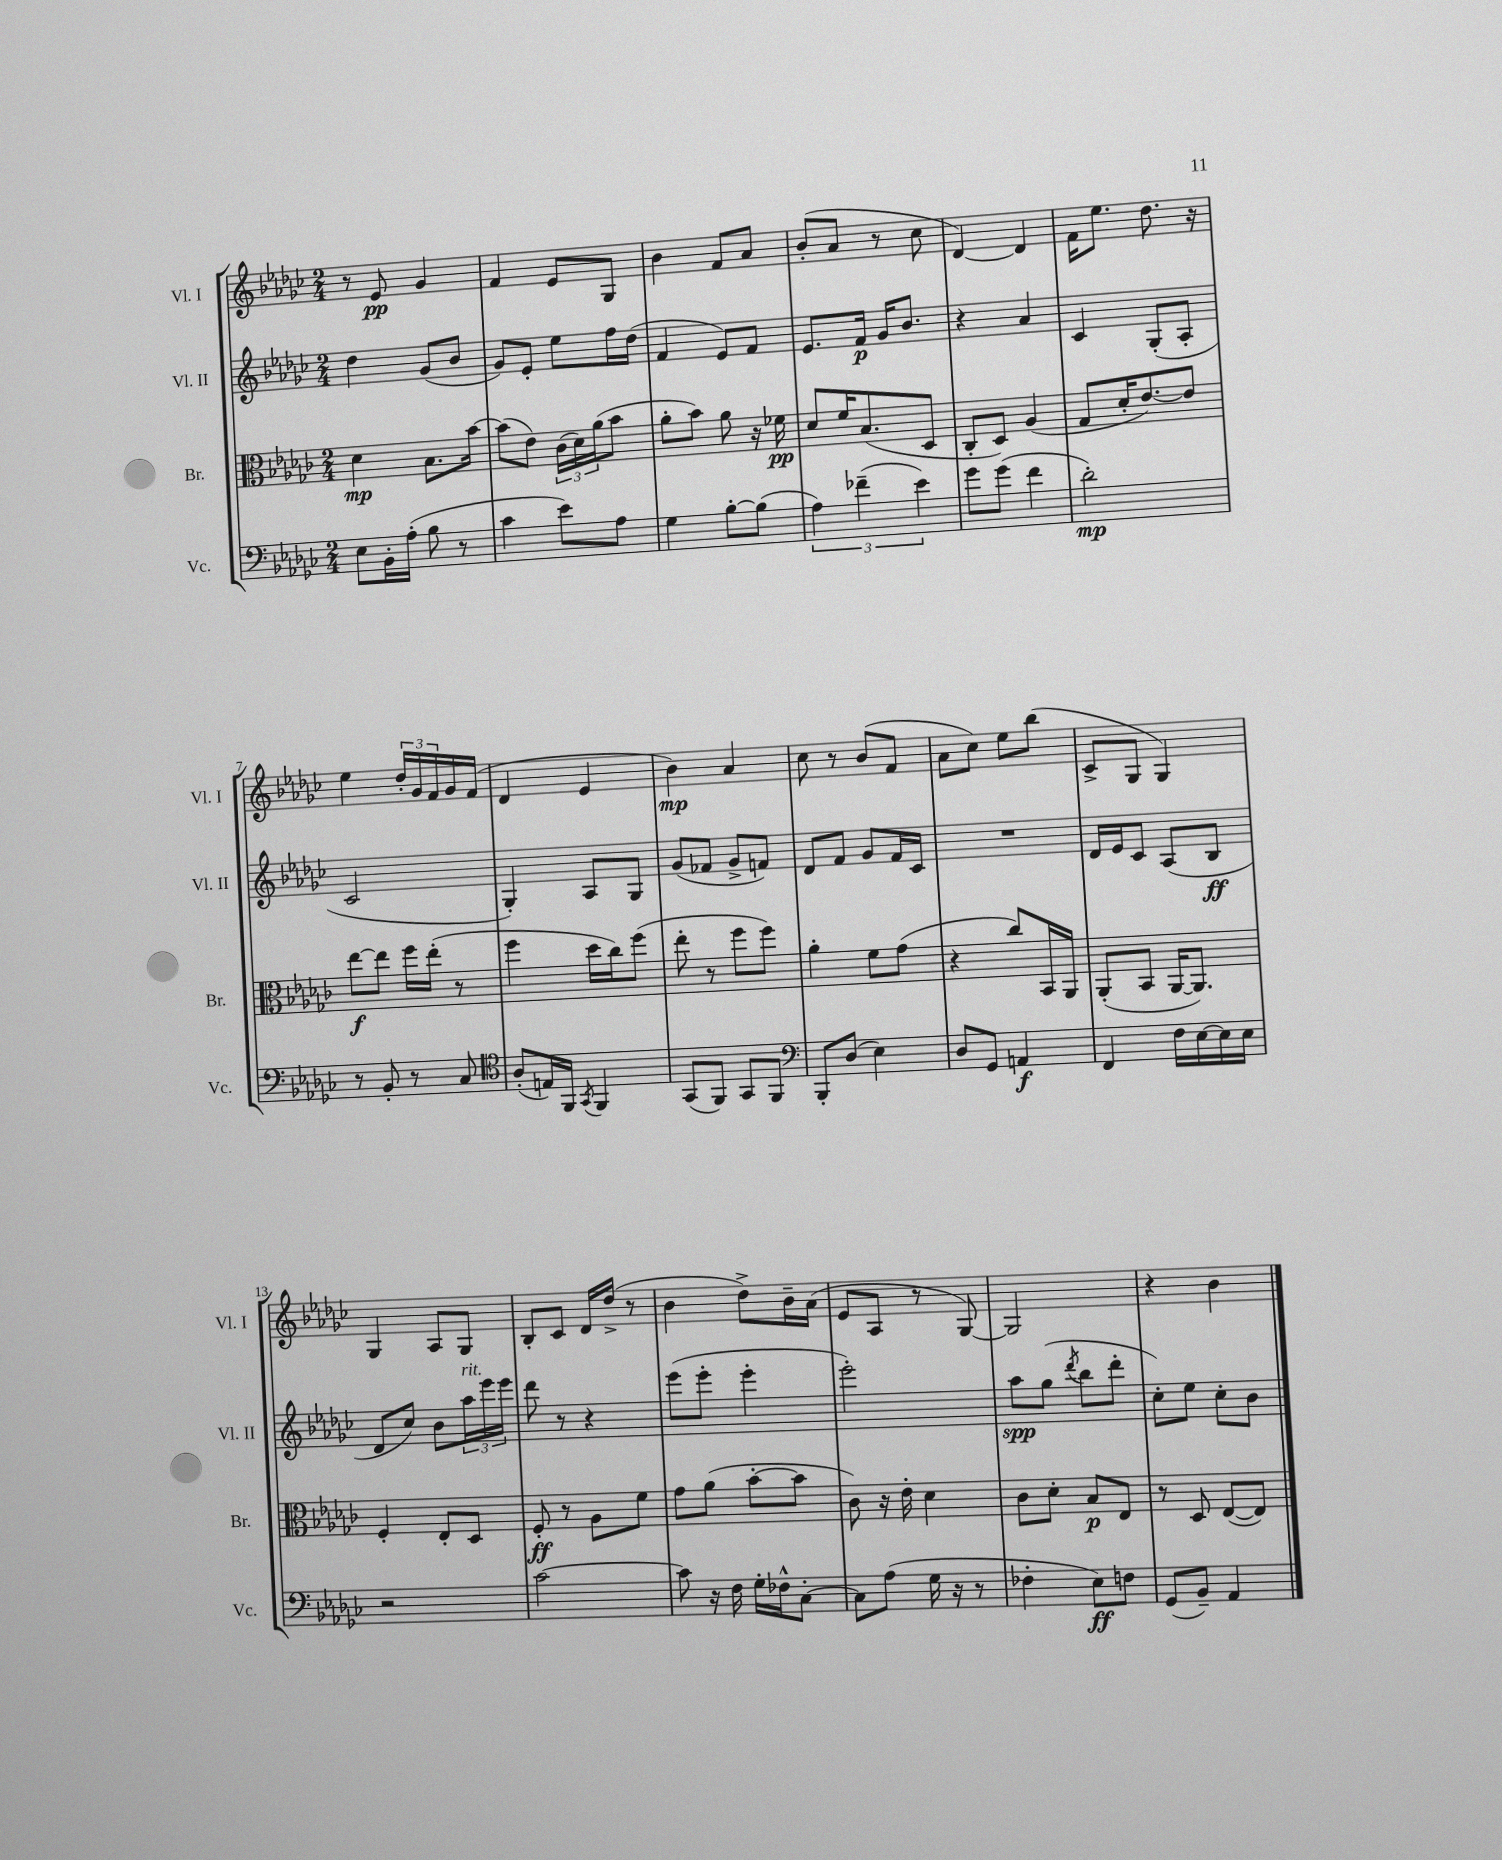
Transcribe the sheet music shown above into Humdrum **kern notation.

**kern	**dynam	**kern	**dynam	**kern	**dynam	**kern	**dynam
*part4	*part4	*part3	*part3	*part2	*part2	*part1	*part1
*staff4	*staff4	*staff3	*staff3	*staff2	*staff2	*staff1	*staff1
*I"Vc.	*	*I"Br.	*	*I"Vl. II	*	*I"Vl. I	*
*I'Vc.	*	*I'Br.	*	*I'Vl. II	*	*I'Vl. I	*
*clefF4	*	*clefC3	*	*clefG2	*	*clefG2	*
*k[b-e-a-d-g-c-]	*	*k[b-e-a-d-g-c-]	*	*k[b-e-a-d-g-c-]	*	*k[b-e-a-d-g-c-]	*
*M2/4	*	*M2/4	*	*M2/4	*	*M2/4	*
=1	=1	=1	=1	=1	=1	=1	=1
8E-\L	.	4d-\	mp	4dd-\	.	8r	.
16BB-'\L	.	.	.	.	.	8e-/	pp
(16A-'\JJ	.	.	.	.	.	.	.
8B-\	.	8.B-\L	.	(8g-/L	.	4g-/	.
8r	.	.	.	8b-/J	.	.	.
.	.	[16b-\Jk	.	.	.	.	.
=2	=2	=2	=2	=2	=2	=2	=2
4c-\	.	(8b-\L]	.	8g-/L)	.	4f/	.
.	.	8e-\J)	.	8e-'/J	.	.	.
8e-\L)	.	(24c-\LL	.	8ee-\L	.	8e-/L	.
.	.	24d-\)	.	.	.	.	.
.	.	(24a-\J	.	.	.	.	.
8A-\J	.	8b-\J	.	16ff\L	.	8G-/J	.
.	.	.	.	(16dd-\JJ	.	.	.
=3	=3	=3	=3	=3	=3	=3	=3
4G-\	.	8a-'\L	.	4f/	.	4b-\	.
.	.	8b-\J)	.	.	.	.	.
[8B-'\L	.	8a-\	.	8e-/L)	.	8f/L	.
(8B-\J]	.	16r	.	8f/J	.	8a-/J	.
.	.	16f-X\	pp	.	.	.	.
=4	=4	=4	=4	=4	=4	=4	=4
6A-\)	.	8d-/L	.	8.e-/L	.	(8b-'/L	.
.	.	16f/K	.	.	.	8a-/J	.
(6f-X~\	.	.	.	.	.	.	.
.	.	(8.B-/	.	16f/Jk	p	.	.
.	.	.	.	16g-/KL	.	8r	.
.	.	.	.	8.b-/J	.	.	.
6e-\)	.	.	.	.	.	.	.
.	.	8D-/J	.	.	.	8cc-\	.
=5	=5	=5	=5	=5	=5	=5	=5
8g-\L	.	8C-'/L	.	4r	.	[4d-/)	.
(8g-\J	.	8D-/J)	.	.	.	.	.
4f\	.	(4A-/	.	4a-/	.	4d-/]	.
=6	=6	=6	=6	=6	=6	=6	=6
2d-'\)	mp	8G-/L	.	4c-/	.	16f\KL	.
.	.	.	.	.	.	8.ee-\J	.
.	.	16d-'/K	.	.	.	.	.
.	.	[8.e-/)	.	.	.	.	.
.	.	.	.	(8G-'/L	.	8.dd-\	.
.	.	8e-/J]	.	8A-'/J	.	.	.
.	.	.	.	.	.	16r	.
!!LO:LB:g=z
=7	=7	=7	=7	=7	=7	=7	=7
8r	.	[8ee-\L	f	2c-/	.	4ee-\	.
8BB-'/	.	8ee-\J]	.	.	.	.	.
8r	.	16ff\LL	.	.	.	24dd-'/LL	.
.	.	.	.	.	.	24g-/	.
.	.	(16ee-'\JJ	.	.	.	.	.
.	.	.	.	.	.	24f/	.
8C-/	.	8r	.	.	.	16g-/	.
.	.	.	.	.	.	(16f/JJ	.
=8	=8	=8	=8	=8	=8	=8	=8
*clefC4	*	*	*	*	*	*	*
(8A-'/L	.	4ff\	.	4G-'/)	.	4d-/	.
16En/L)	.	.	.	.	.	.	.
16FF/JJ	.	.	.	.	.	.	.
8qGG-/	.	.	.	.	.	.	.
4FF/	.	16dd-\LL	.	8A-/L	.	4e-/	.
.	.	16cc-\J)	.	.	.	.	.
.	.	(8ff\J	.	8G-/J	.	.	.
=9	=9	=9	=9	=9	=9	=9	=9
(8GG-/L	.	8ee-'\	.	(8g-/L	.	4b-\)	mp
8FF/J)	.	8r	.	8f-X/J	.	.	.
8GG-/L	.	8ff\L	.	8g-^/L	.	4a-/	.
8FF/J	.	8ff\J)	.	8fn/J)	.	.	.
=10	=10	=10	=10	=10	=10	=10	=10
*clefF4	*	*	*	*	*	*	*
8BBB-'/L	.	4a-'\	.	8d-/L	.	8cc-\	.
(8D-/J	.	.	.	8f/J	.	8r	.
4E-\)	.	8f\L	.	8g-/L	.	(8b-/L	.
.	.	(8g-\J	.	16f/L	.	8f/J	.
.	.	.	.	16c-/JJ	.	.	.
=11	=11	=11	=11	=11	=11	=11	=11
8D-/L	.	4r	.	2r	.	8a-\L	.
8GG-/J	.	.	.	.	.	8cc-\J)	.
4AAn/	f	8cc-/L)	.	.	.	8ee-\L	.
.	.	16BB-/L	.	.	.	(8bb-\J	.
.	.	16AA-/JJ	.	.	.	.	.
=12	=12	=12	=12	=12	=12	=12	=12
4FF/	.	(8AA-'/L	.	16d-/LL	.	8c-^/L	.
.	.	.	.	16e-/J	.	.	.
.	.	8BB-/J	.	8c-/J	.	8G-/J	.
16F\LL	.	[16AA-/KL	.	(8A-/L	.	4G-/)	.
[16E-\	.	8.AA-/J])	.	.	.	.	.
16E-\]	.	.	.	8B-/J	ff	.	.
16E-\JJ	.	.	.	.	.	.	.
!!LO:LB:g=z
=13	=13	=13	=13	=13	=13	=13	=13
2r	.	4F'/	.	8d-/L	.	4G-/	.
.	.	.	.	8cc-/J)	.	.	.
.	.	8E-'/L	.	8b-\L	.	8A-/L	.
!	!	!	!	!LO:TX:a:i:t=rit.	!	!	!
.	.	8D-/J	.	24aa-\L	.	8G-/J	.
.	.	.	.	24eee-\	.	.	.
.	.	.	.	24eee-\JJ	.	.	.
=14	=14	=14	=14	=14	=14	=14	=14
[2c-\	.	8F'/	ff	8ddd-\	.	8B-'/L	.
.	.	8r	.	8r	.	8c-/J	.
.	.	8A-\L	.	4r	.	16d-/LL	.
.	.	.	.	.	.	(16dd-^/JJ	.
.	.	8f\J	.	.	.	8r	.
=15	=15	=15	=15	=15	=15	=15	=15
8c-\]	.	8g-\L	.	(8eee-\L	.	4b-\	.
16r	.	(8a-\J	.	8eee-'\J	.	.	.
16F\	.	.	.	.	.	.	.
16G-'\LL	.	[8b-'\L	.	4eee-'\	.	8dd-^\L)	.
16F-X^^\J	.	.	.	.	.	.	.
[8C-'\J	.	8b-\J]	.	.	.	16b-~\L	.
.	.	.	.	.	.	(16a-\JJ	.
=16	=16	=16	=16	=16	=16	=16	=16
8C-\L]	.	8c-\)	.	2eee-'\)	.	8e-/L	.
(8A-\J	.	16r	.	.	.	8A-/J	.
.	.	16e-'\	.	.	.	.	.
16G-\	.	4d-\	.	.	.	8r	.
16r	.	.	.	.	.	.	.
8r	.	.	.	.	.	[8G-/)	.
=17	=17	=17	=17	=17	=17	=17	=17
4F-X'\	.	8c-\L	.	8aa-\L	spp	2G-/]	.
.	.	8d-'\J	.	(8gg-\J	.	.	.
.	.	.	.	8qddd-/	.	.	.
8E-\L)	ff	8B-/L	p	8bb-\L	.	.	.
8Fn\J	.	8E-/J	.	8ddd-'\J	.	.	.
=18	=18	=18	=18	=18	=18	=18	=18
(8GG-/L	.	8r	.	8cc-'\L)	.	4r	.
8BB-~/J)	.	8D-/	.	8ee-\J	.	.	.
4AA-/	.	([8E-/L	.	8cc-'\L	.	4b-\	.
.	.	8E-/J])	.	8b-\J	.	.	.
==	==	==	==	==	==	==	==
*-	*-	*-	*-	*-	*-	*-	*-
